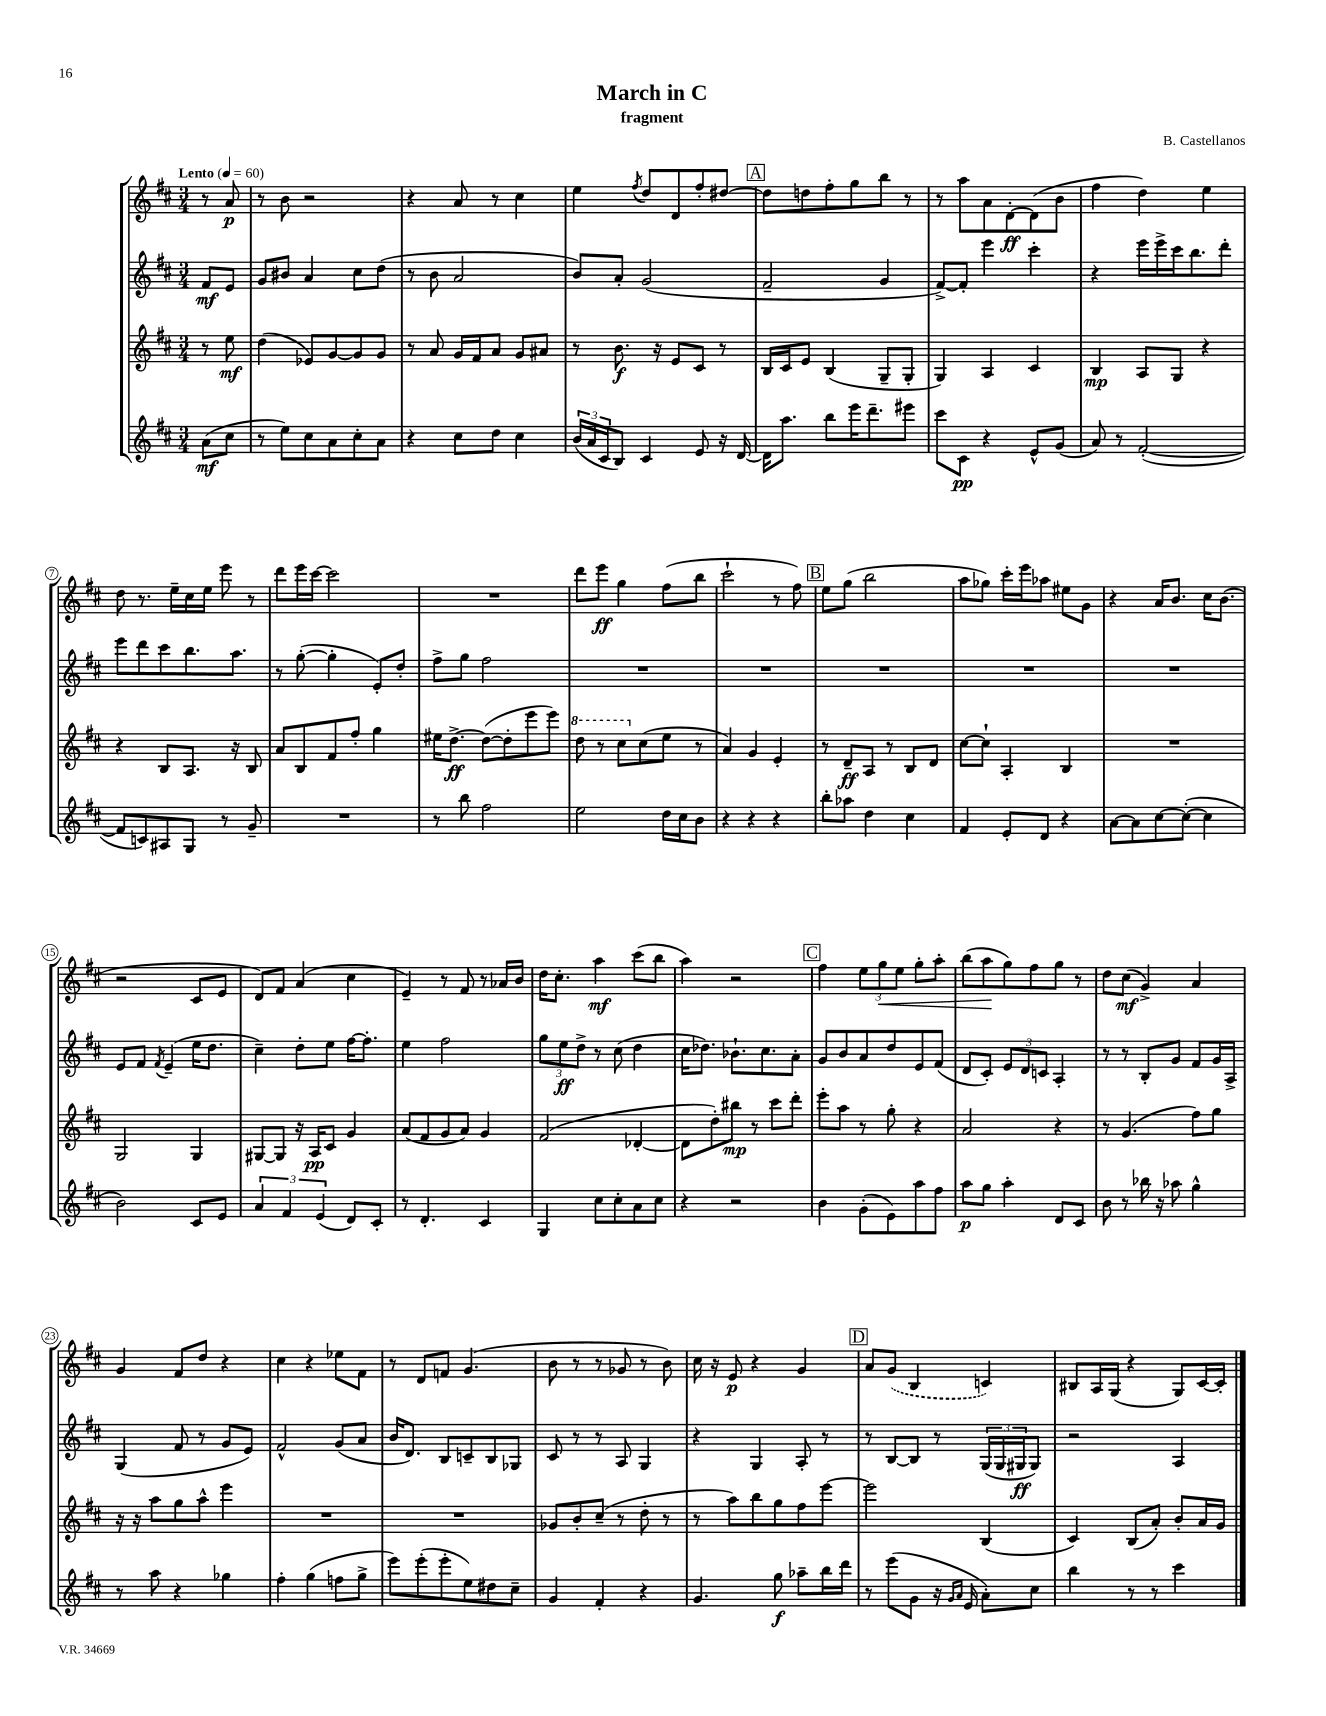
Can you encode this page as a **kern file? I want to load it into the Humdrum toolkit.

**kern	**dynam	**kern	**dynam	**kern	**dynam	**kern	**dynam
*part4	*part4	*part3	*part3	*part2	*part2	*part1	*part1
*staff4	*staff4	*staff3	*staff3	*staff2	*staff2	*staff1	*staff1
*clefG2	*	*clefG2	*	*clefG2	*	*clefG2	*
*k[f#c#]	*	*k[f#c#]	*	*k[f#c#]	*	*k[f#c#]	*
*M3/4	*	*M3/4	*	*M3/4	*	*M3/4	*
*MM60	*	*MM60	*	*MM60	*	*MM60	*
=	=	=	=	=	=	=	=
!	!	!	!	!	!	!LO:TX:a:B:t=Lento	!
(8a\L	mf	8r	.	8f#/L	mf	8r	.
8cc#\J	.	8ee\	mf	8e/J	.	8a/	p
=1	=1	=1	=1	=1	=1	=1	=1
8r	.	(4dd\	.	8g/L	.	8r	.
8ee\L)	.	.	.	8b#X/J	.	8b\	.
8cc#\	.	8e-X/L)	.	4a/	.	2r	.
8a\	.	[8g/	.	.	.	.	.
8cc#'\	.	8g/]	.	8cc#\L	.	.	.
8a\J	.	8g/J	.	(8dd\J	.	.	.
=2	=2	=2	=2	=2	=2	=2	=2
4r	.	8r	.	8r	.	4r	.
.	.	8a/	.	8b\	.	.	.
8cc#\L	.	16g/LL	.	2a/	.	8a/	.
.	.	16f#/J	.	.	.	.	.
8dd\J	.	8a/J	.	.	.	8r	.
4cc#\	.	8g/L	.	.	.	4cc#\	.
.	.	8a#X/J	.	.	.	.	.
=3	=3	=3	=3	=3	=3	=3	=3
(24b/LL	.	8r	.	8b/L)	.	4ee\	.
24a/	.	.	.	.	.	.	.
24c#/J	.	.	.	.	.	.	.
8B/J)	.	8.b\	f	8a'/J	.	.	.
.	.	.	.	.	.	8qff#/	.
4c#/	.	.	.	(2g/	.	8dd/L	.
.	.	16r	.	.	.	.	.
.	.	8e/L	.	.	.	8d/	.
8e/	.	8c#/J	.	.	.	8ff#'/	.
16r	.	8r	.	.	.	[8dd#X/J	.
[16d/	.	.	.	.	.	.	.
!!LO:REH:place=s1:t=A
=4	=4	=4	=4	=4	=4	=4	=4
16d\KL]	.	16B/LL	.	2f#~/	.	8dd#\L]	.
8.aa\J	.	16c#/J	.	.	.	.	.
.	.	8e/J	.	.	.	8ddn\	.
8bb\L	.	(4B/	.	.	.	8ff#'\	.
16eee\K	.	.	.	.	.	8gg\	.
8.ddd~\	.	.	.	.	.	.	.
.	.	8G~/L	.	4g/	.	8bb\J	.
8eee#X\J	.	8G'/J	.	.	.	8r	.
=5	=5	=5	=5	=5	=5	=5	=5
8ccc#\L	.	4G/)	.	[8f#^/L)	.	8r	.
8c#\J	pp	.	.	8f#'/J]	.	8aa\L	.
4r	.	4A/	.	4eee\	.	8a\	.
.	.	.	.	.	.	[8d'\	ff
8e^^/L	.	4c#/	.	4ccc#'\	.	(8d\]	.
(8g/J	.	.	.	.	.	8b\J	.
=6	=6	=6	=6	=6	=6	=6	=6
8a/)	.	4B/	mp	4r	.	4ff#\	.
8r	.	.	.	.	.	.	.
([2f#'/	.	8A/L	.	16eee\LL	.	4dd\)	.
.	.	.	.	16eee^\	.	.	.
.	.	8G/J	.	16ccc#\J	.	.	.
.	.	.	.	8.bb\	.	.	.
.	.	4r	.	.	.	4ee\	.
.	.	.	.	8ddd'\J	.	.	.
!!LO:LB:g=z
=7	=7	=7	=7	=7	=7	=7	=7
8f#/L]	.	4r	.	8eee\L	.	8dd\	.
8cn/)	.	.	.	8ddd\	.	8.r	.
8A#X/	.	8B/L	.	8ccc#\	.	.	.
.	.	.	.	.	.	16ee~\LL	.
8G/J	.	8.A/J	.	8.bb\	.	16cc#\	.
.	.	.	.	.	.	16ee\JJ	.
8r	.	.	.	.	.	8eee\	.
.	.	16r	.	8.aa\J	.	.	.
8g~/	.	8B/	.	.	.	8r	.
=8	=8	=8	=8	=8	=8	=8	=8
2.r	.	8a/L	.	8r	.	8ddd\L	.
.	.	8B/	.	([8gg'\	.	16eee\L	.
.	.	.	.	.	.	[16ccc#\JJ	.
.	.	8f#/	.	4gg'\]	.	2ccc#\]	.
.	.	8ff#'/J	.	.	.	.	.
.	.	4gg\	.	8e'/L)	.	.	.
.	.	.	.	8dd'/J	.	.	.
=9	=9	=9	=9	=9	=9	=9	=9
8r	.	16ee#X\KL	.	8ff#^\L	.	2.r	.
.	.	[8.dd^\J	ff	.	.	.	.
8bb\	.	.	.	8gg\J	.	.	.
2ff#\	.	(8dd\L_	.	2ff#\	.	.	.
.	.	8dd'\]	.	.	.	.	.
.	.	8eee\	.	.	.	.	.
.	.	8eee\J)	.	.	.	.	.
=10	=10	=10	=10	=10	=10	=10	=10
*	*	*8va	*	*	*	*	*
2ee\	.	8ddd\	.	2.r	.	8ddd\L	.
.	.	8r	.	.	.	8eee\J	ff
.	.	8ccc#\L	.	.	.	4gg\	.
*	*	*X8va	*	*	*	*	*
.	.	(8cc#\	.	.	.	.	.
16dd\LL	.	8ee\J	.	.	.	(8ff#\L	.
16cc#\J	.	.	.	.	.	.	.
8b\J	.	8r	.	.	.	8bb\J	.
=11	=11	=11	=11	=11	=11	=11	=11
4r	.	4a/)	.	2.r	.	2ccc#`\	.
4r	.	4g/	.	.	.	.	.
4r	.	4e'/	.	.	.	8r	.
.	.	.	.	.	.	8ff#\)	.
!!LO:REH:place=s1:t=B
=12	=12	=12	=12	=12	=12	=12	=12
8bb'\L	.	8r	.	2.r	.	8ee\L	.
8aa-X\J	.	8d~/L	ff	.	.	(8gg\J	.
4dd\	.	8A/J	.	.	.	2bb\	.
.	.	8r	.	.	.	.	.
4cc#\	.	8B/L	.	.	.	.	.
.	.	8d/J	.	.	.	.	.
=13	=13	=13	=13	=13	=13	=13	=13
4f#/	.	[8cc#\L	.	2.r	.	8aa\L	.
.	.	8cc#`\J]	.	.	.	8gg-X\J)	.
8e'/L	.	4A'/	.	.	.	16ccc#'\LL	.
.	.	.	.	.	.	16eee\J	.
8d/J	.	.	.	.	.	8aa-X\J	.
4r	.	4B/	.	.	.	8ee#X\L	.
.	.	.	.	.	.	8g\J	.
=14	=14	=14	=14	=14	=14	=14	=14
[8a\L	.	2.r	.	2.r	.	4r	.
8a\]	.	.	.	.	.	.	.
[8cc#\	.	.	.	.	.	16a/KL	.
.	.	.	.	.	.	8.b/J	.
(8cc#'\J_	.	.	.	.	.	.	.
4cc#\]	.	.	.	.	.	16cc#\KL	.
.	.	.	.	.	.	(8.b\J	.
!!LO:LB:g=z
=15	=15	=15	=15	=15	=15	=15	=15
2b\)	.	2G/	.	8e/L	.	2r	.
.	.	.	.	8f#/J	.	.	.
.	.	.	.	8qf#/	.	.	.
.	.	.	.	(4e~/	.	.	.
8c#/L	.	4G/	.	16ee\KL	.	8c#/L	.
.	.	.	.	8.dd\J	.	.	.
8e/J	.	.	.	.	.	8e/J	.
=16	=16	=16	=16	=16	=16	=16	=16
6a/	.	[8G#X/L	.	4cc#~\)	.	8d/L)	.
.	.	8G#/J]	.	.	.	8f#/J	.
6f#/	.	.	.	.	.	.	.
.	.	16r	.	8dd'\L	.	(4a/	.
.	.	16A/KL	pp	.	.	.	.
(6e/	.	.	.	.	.	.	.
.	.	8c#/J	.	8ee\J	.	.	.
8d/L)	.	4g/	.	[16ff#\KL	.	4cc#\	.
.	.	.	.	8.ff#'\J]	.	.	.
8c#'/J	.	.	.	.	.	.	.
=17	=17	=17	=17	=17	=17	=17	=17
8r	.	(8a/L	.	4ee\	.	4e~/)	.
4.d'/	.	8f#/	.	.	.	.	.
.	.	8g/	.	2ff#\	.	8r	.
.	.	8a/J)	.	.	.	8f#/	.
4c#/	.	4g/	.	.	.	8r	.
.	.	.	.	.	.	16a-X/LL	.
.	.	.	.	.	.	16b/JJ	.
=18	=18	=18	=18	=18	=18	=18	=18
4G/	.	(2f#/	.	12gg\L	.	16dd\KL	.
.	.	.	.	.	.	8.cc#'\J	.
.	.	.	.	12ee\	ff	.	.
.	.	.	.	12dd^\J	.	.	.
8cc#\L	.	.	.	8r	.	4aa\	mf
8cc#'\	.	.	.	(8cc#\	.	.	.
8a\	.	[4d-X'/	.	4dd\	.	(8ccc#\L	.
8cc#\J	.	.	.	.	.	8bb\J	.
=19	=19	=19	=19	=19	=19	=19	=19
4r	.	8d-\L]	.	16cc#\KL	.	4aa\)	.
.	.	.	.	8.dd-X\J)	.	.	.
.	.	8dd'\)	.	.	.	.	.
2r	.	8bb#X\J	mp	8.b-X`\L	.	2r	.
.	.	8r	.	.	.	.	.
.	.	.	.	8.cc#\	.	.	.
.	.	8ccc#\L	.	.	.	.	.
.	.	8ddd'\J	.	8a'\J	.	.	.
!!LO:REH:place=s1:t=C
=20	=20	=20	=20	=20	=20	=20	=20
4b\	.	8eee'\L	.	8g/L	.	4ff#\	.
.	.	8aa\J	.	8b/	.	.	.
(8g'\L	.	8r	.	8a/	.	12ee\L	.
!	!	!	!	!	!	!	!LO:HP:b
.	.	.	.	.	.	12gg\	<
8e\)	.	8gg'\	.	8dd/	.	.	.
.	.	.	.	.	.	12ee\J	.
8aa\	.	4r	.	8e/	.	8gg'\L	.
8ff#\J	.	.	.	(8f#/J	.	8aa'\J	.
=21	=21	=21	=21	=21	=21	=21	=21
8aa\L	p	2a/	.	8d/L	.	(8bb\L	.
8gg\J	.	.	.	8c#'/J)	.	8aa\	.
4aa'\	.	.	.	12e/L	.	8gg\)	[
.	.	.	.	12d/	.	.	.
.	.	.	.	.	.	8ff#\	.
.	.	.	.	12cn/J	.	.	.
8d/L	.	4r	.	4A'/	.	8gg\J	.
8c#/J	.	.	.	.	.	8r	.
=22	=22	=22	=22	=22	=22	=22	=22
8b\	.	8r	.	8r	.	8dd\L	.
8r	.	(4.g/	.	8r	.	(8cc#\J	mf
16bb-X\	.	.	.	8B'/L	.	4g^/)	.
16r	.	.	.	.	.	.	.
8aa-X\	.	.	.	8g/J	.	.	.
4gg^^\	.	8ff#\L)	.	8f#/L	.	4a/	.
.	.	8gg\J	.	16g/L	.	.	.
.	.	.	.	16A^/JJ	.	.	.
!!LO:LB:g=z
=23	=23	=23	=23	=23	=23	=23	=23
8r	.	16r	.	(4G/	.	4g/	.
.	.	16r	.	.	.	.	.
8aa\	.	8aa\L	.	.	.	.	.
4r	.	8gg\	.	8f#/	.	8f#/L	.
.	.	8aa^^\J	.	8r	.	8dd/J	.
4gg-X\	.	4eee\	.	8g/L	.	4r	.
.	.	.	.	8e/J)	.	.	.
=24	=24	=24	=24	=24	=24	=24	=24
4ff#'\	.	2.r	.	2f#^^/	.	4cc#\	.
(4gg\	.	.	.	.	.	4r	.
8ffn\L	.	.	.	(8g/L	.	8ee-X\L	.
8gg^\J	.	.	.	8a/J	.	8f#\J	.
=25	=25	=25	=25	=25	=25	=25	=25
8eee\L)	.	2.r	.	16b/KL	.	8r	.
.	.	.	.	8.d/J)	.	.	.
(8eee'\	.	.	.	.	.	8d/L	.
8eee'\	.	.	.	8B/L	.	8fn/J	.
8ee\)	.	.	.	8cn~/	.	(4.g/	.
8dd#X\	.	.	.	8B/	.	.	.
8cc#~\J	.	.	.	8G-X/J	.	.	.
=26	=26	=26	=26	=26	=26	=26	=26
4g/	.	8g-X/L	.	8c#/	.	8b\	.
.	.	8b'/	.	8r	.	8r	.
4f#'/	.	(8cc#~/J	.	8r	.	8r	.
.	.	8r	.	8A/	.	8g-X/	.
4r	.	8dd'\	.	4G/	.	8r	.
.	.	8r	.	.	.	8b\)	.
=27	=27	=27	=27	=27	=27	=27	=27
4.g/	.	8r	.	4r	.	16cc#\	.
.	.	.	.	.	.	16r	.
.	.	8aa\L)	.	.	.	8e/	p
.	.	8bb\	.	4G/	.	4r	.
8gg\	f	8gg\	.	.	.	.	.
8aa-X~\L	.	8ff#\	.	8A'/	.	4g/	.
16bb\L	.	[8eee\J	.	8r	.	.	.
16ddd\JJ	.	.	.	.	.	.	.
!!LO:REH:place=s1:t=D
=28	=28	=28	=28	=28	=28	=28	=28
8r	.	2eee\]	.	8r	.	8a/L	.
(8eee\L	.	.	.	[8B/L	.	(8g/J	.
8g\J	.	.	.	8B/J]	.	4B/	.
16r	.	.	.	8r	.	.	.
16qqg/LL	.	.	.	.	.	.	.
16qqa/JJ	.	.	.	.	.	.	.
16e/	.	.	.	.	.	.	.
8a'\L)	.	(4B/	.	(24G/LL	.	4cn/)	.
.	.	.	.	24G/	.	.	.
.	.	.	.	24G#X/J	ff	.	.
8cc#\J	.	.	.	8G#/J)	.	.	.
=29	=29	=29	=29	=29	=29	=29	=29
4bb\	.	4c#/)	.	2r	.	8B#X/L	.
.	.	.	.	.	.	16A/L	.
.	.	.	.	.	.	(16G/JJ	.
8r	.	(8B/L	.	.	.	4r	.
8r	.	8a'/J)	.	.	.	.	.
4ccc#\	.	8b'/L	.	4A/	.	8G/L)	.
.	.	16a/L	.	.	.	[16c#/L	.
.	.	16g/JJ	.	.	.	16c#'/JJ]	.
==	==	==	==	==	==	==	==
*-	*-	*-	*-	*-	*-	*-	*-
